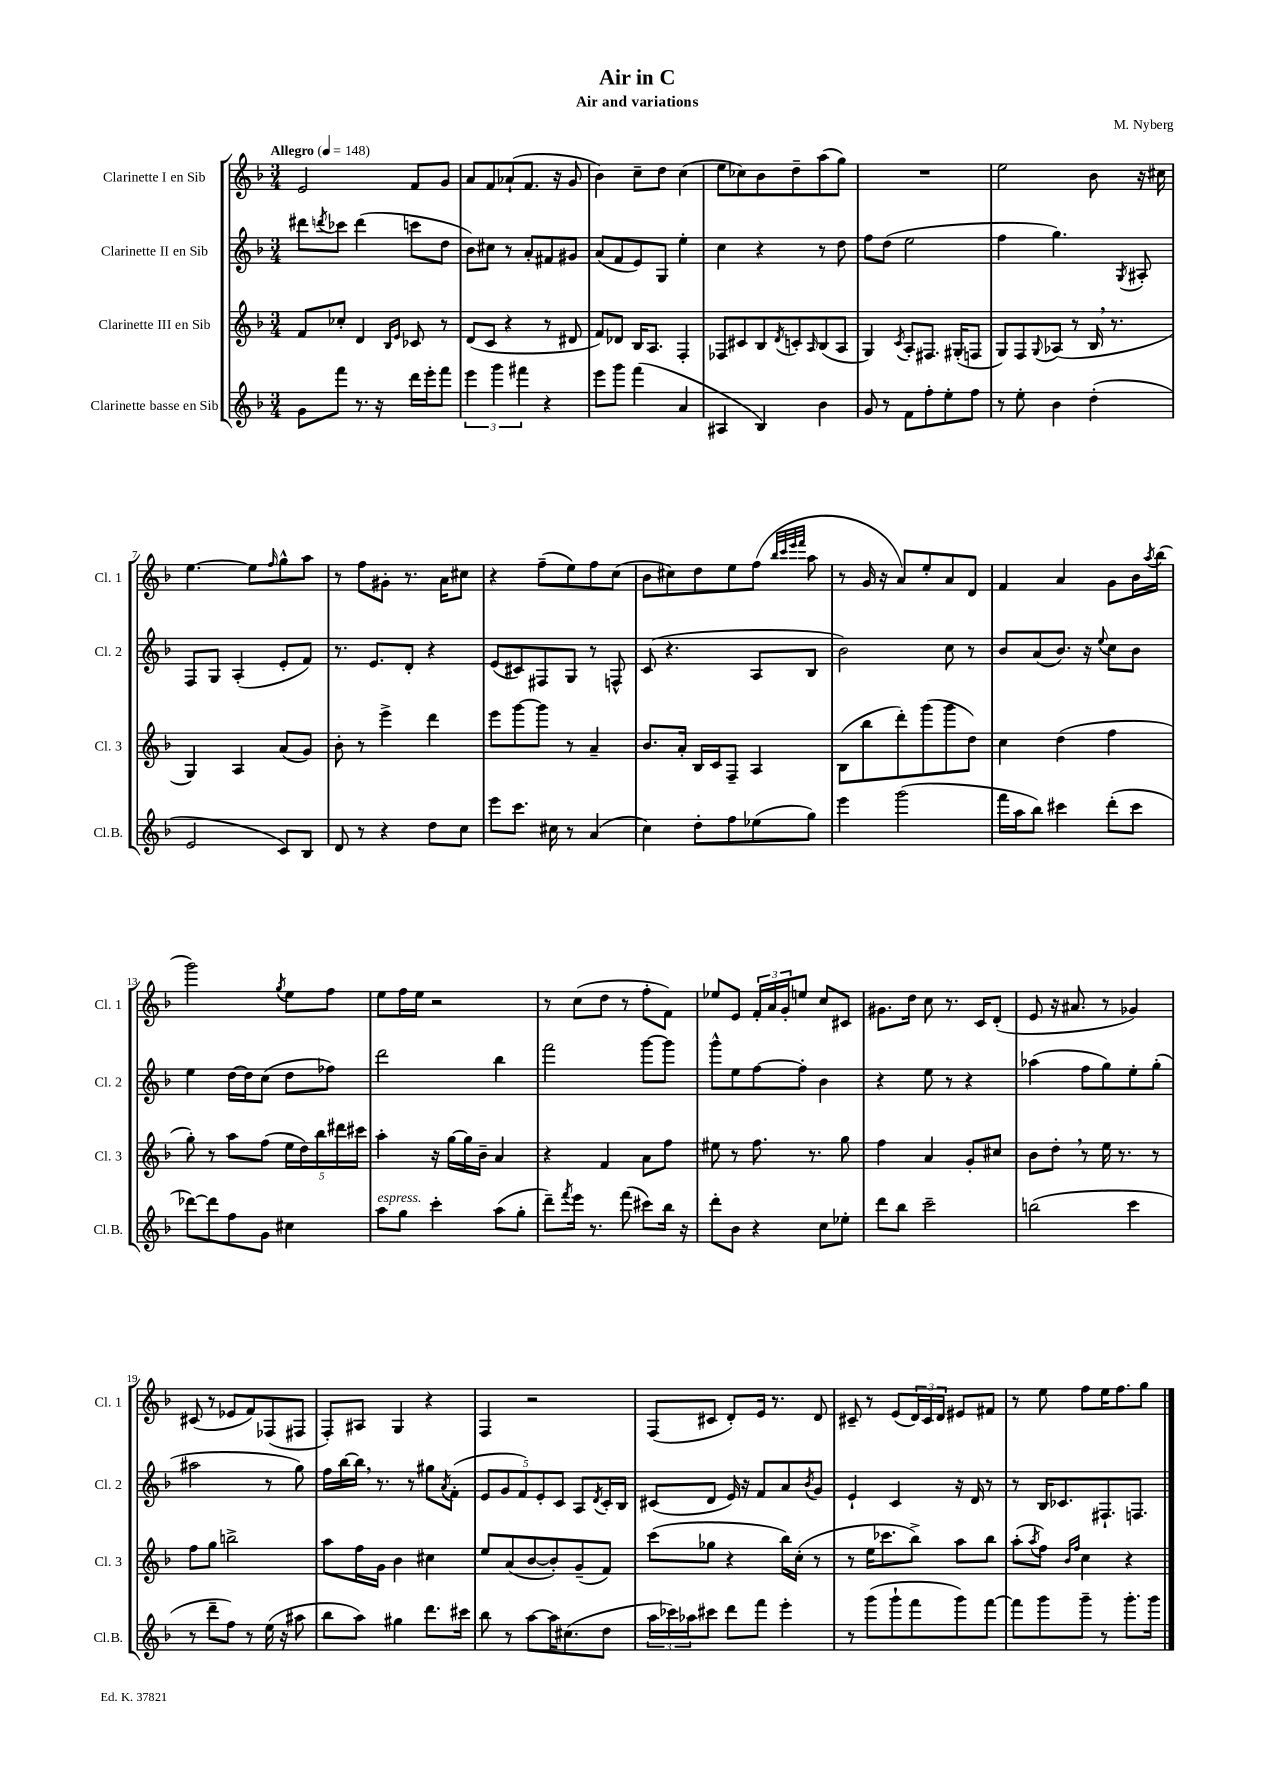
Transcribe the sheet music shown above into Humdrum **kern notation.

**kern	**kern	**kern	**kern
*staff4	*staff3	*staff2	*staff1
*clefG2	*clefG2	*clefG2	*clefG2
*k[b-]	*k[b-]	*k[b-]	*k[b-]
*M3/4	*M3/4	*M3/4	*M3/4
*MM148	*MM148	*MM148	*MM148
8g	8f	8ddd#	2e
.	.	8qddd	.
8fff	8cc-'	8ccc-	.
8.r	4d	(4ddd	.
16r	.	.	.
.	16qqB-	.	.
.	16qqe	.	.
16ddd	8c-	8ccc	8f
16eee'	.	.	.
8fff	8r	8dd	8g
=	=	=	=
6eee	(8d	8b-)	8a
.	8c	8cc#	8f
6ggg	.	.	.
.	4r	8r	(8a-`
6fff#	.	.	.
.	.	8a'	8.f
4r	8r	8f#	.
.	.	.	16r
.	8d#	8g#	8g
=	=	=	=
8eee	8f)	(8a	4b-)
8ggg	8d-	8f	.
(4fff	16B-	8e)	8cc~
.	8.A	.	.
.	.	8G	8dd
4a	4F'	4ee'	(4cc
=	=	=	=
4A#	8F-	4cc	8ee
.	8c#	.	8cc-)
4B-)	8B-	4r	8b-
.	8qd	.	.
.	8c'	.	8dd~
.	16qqA	.	.
4b-	(8B-	8r	(8aa
.	8A	8dd	8gg)
=	=	=	=
8g	4G)	8ff	2.r
8r	.	(8dd	.
.	8qc	.	.
8f	8A'	2ee	.
8ff'	8.F#	.	.
8ee'	.	.	.
.	(16G#'	.	.
8ff	8F	.	.
=	=	=	=
8r	8G)	4ff	2ee
8ee'	8F	.	.
.	8qqG	.	.
4b-	(8A-	4.gg)	.
.	8r	.	.
(4dd'	16B-	.	8b-
.	8.r	.	.
.	.	8qG	.
.	.	8A#'	16r
.	.	.	16cc#
=	=	=	=
2e	4G)	8F	[4.ee
.	.	8G	.
.	4A	(4A'	.
.	.	.	8ee]
.	.	.	16qqff
8c)	(8a	8e'	8gg^^
8B-	8g)	8f)	8aa
=	=	=	=
8d	8b-'	8.r	8r
8r	8r	.	8ff
.	.	8.e	.
4r	4eee^	.	8g#'
.	.	8d'	8.r
8dd	4ddd	4r	.
.	.	.	16a
8cc	.	.	8cc#
=	=	=	=
8eee	8eee	(8e	4r
8.ccc	[8ggg	8c#)	.
.	8ggg]	8F#	(8ff~
16cc#	.	.	.
8r	8r	8G	8ee)
(4a	4a~	8r	8ff
.	.	8F^^	(8cc
=	=	=	=
4cc)	8.b-	(8c	8b-
.	.	4.r	8cc#)
.	16a'	.	.
8dd'	16B-	.	8dd
.	16c	.	.
8ff	8F~	.	8ee
(8ee-	4A	8A	(8ff
.	.	.	32qqbb-
.	.	.	32qqccc
.	.	.	32qqeee
.	.	.	32qqfff
8gg)	.	8B-	8aa
=	=	=	=
4eee	(8B-	2b-)	8r
.	8bb-	.	16g
.	.	.	16r
(2ggg	8ddd')	.	8a)
.	(8ggg	.	8ee'
.	8ggg	8cc	8a
.	8dd)	8r	8d
=	=	=	=
16fff	4cc	8b-	4f
16aa	.	.	.
8bb-)	.	(8a	.
4ccc#	(4dd	8.b-)	4a
.	.	16r	.
.	.	8qqee	.
(8ddd'	4ff	8cc	8g
8ccc#	.	8b-	16b-
.	.	.	8qaa
.	.	.	(16bb-
=	=	=	=
[8ddd-)	8gg')	4ee	2ggg)
8ddd-]	8r	.	.
8ff	8aa	[16dd	.
.	.	16dd]	.
8g	(8ff	(8cc	.
.	.	.	8qgg
4cc#	20ee	8dd	8ee
.	20dd)	.	.
.	20bb-	.	.
.	.	8ff-)	8ff
.	20ddd#	.	.
.	20ccc#	.	.
=	=	=	=
8aa	4aa'	2ddd	8ee
8gg	.	.	16ff
.	.	.	16ee
4ccc'	16r	.	2r
.	[16gg	.	.
.	16gg]	.	.
.	16b-~	.	.
(8aa	4a	4bb-	.
8gg'	.	.	.
=	=	=	=
8ddd~)	4r	2fff	8r
8qfff	.	.	.
16eee	.	.	(8cc
8.r	.	.	.
.	4f	.	8dd
(8fff	.	.	8r
8ccc#)	8a	[8ggg	8ff'
16bb-	8ff	8ggg]	8f)
16r	.	.	.
=	=	=	=
8ddd'	8ee#	8ggg^^	8ee-
8b-	8r	8ee	8e
4r	8.ff	[8ff	24f'
.	.	.	24a
.	.	.	24g'
.	.	8ff']	8ee
.	8.r	.	.
8cc	.	4b-	8cc
8ee-'	8gg	.	8c#
=	=	=	=
8ddd	4ff	4r	8.g#
8bb-	.	.	.
.	.	.	16dd
2ccc~	4a	8ee	8cc
.	.	8r	8.r
.	8g'	4r	.
.	.	.	16c
.	8cc#	.	(8d'
=	=	=	=
(2bb	8b-	(4aa-	8e
.	8dd'	.	16r
.	.	.	8.a#
.	8r	8ff	.
.	16ee	8gg)	8r
.	8.r	.	.
4ccc	.	8ee'	4g-)
.	8r	(8gg'	.
=	=	=	=
8r	8ff	2aa#	(8c#
8ddd~	8gg	.	8r
8ff)	2bb^	.	8e-
8r	.	.	8f)
(16ee	.	8r	(8F-
16r	.	.	.
8aa#	.	8gg)	8F#
=	=	=	=
8bb-	8aa	16ff	8F')
.	.	[16bb-	.
8aa)	16ff	16bb-]	8A#
.	16g	8.r	.
4gg#	4b-	.	4G
.	.	8r	.
8.ddd	4cc#	8gg#	4r
.	.	8qa	.
.	.	(8f'	.
16ccc#	.	.	.
=	=	=	=
8bb-	8ee	10e	4F
.	.	10g	.
8r	(8a	.	.
.	.	10f)	.
[8aa	[8b-	.	2r
.	.	10e'	.
16aa]	8b-'])	.	.
.	.	10c	.
(8.cc#	.	.	.
.	(8g~	8A	.
.	.	8qd	.
8dd	8f)	16c'	.
.	.	16B-	.
=	=	=	=
24aa	(8ccc	(8c#	(8F
24ccc-)	.	.	.
24aa-	.	.	.
8ccc#	8gg-	8d	8c#
8ddd	4r	16e)	8d')
.	.	16r	.
8fff	.	8f	16e
.	.	.	8.r
4eee'	16bb-)	8a	.
.	(16cc'	.	.
.	.	8qb-	.
.	8r	8g	8d
=	=	=	=
8r	8r	4e`	8c#~
(8ggg	16ee	.	8r
.	8.ccc-	.	.
8ggg`	.	4c	(8e
8fff	8bb-^)	.	24d)
.	.	.	24c#
.	.	.	24d
8ggg)	8aa	16r	8e#
.	.	16d	.
[8fff	8bb-	8r	8f#
=	=	=	=
8fff]	(8aa'	8r	8r
.	8qaa	.	.
8ggg	8ff)	16B-	8ee
.	.	8.c-	.
.	16qqb-	.	.
.	16qqff	.	.
8ggg~	4cc	.	8ff
8r	.	8.F#`	16ee
.	.	.	8.ff
8.ggg'	4r	.	.
.	.	8.F	.
.	.	.	8gg
16ggg	.	.	.
==	==	==	==
*-	*-	*-	*-
